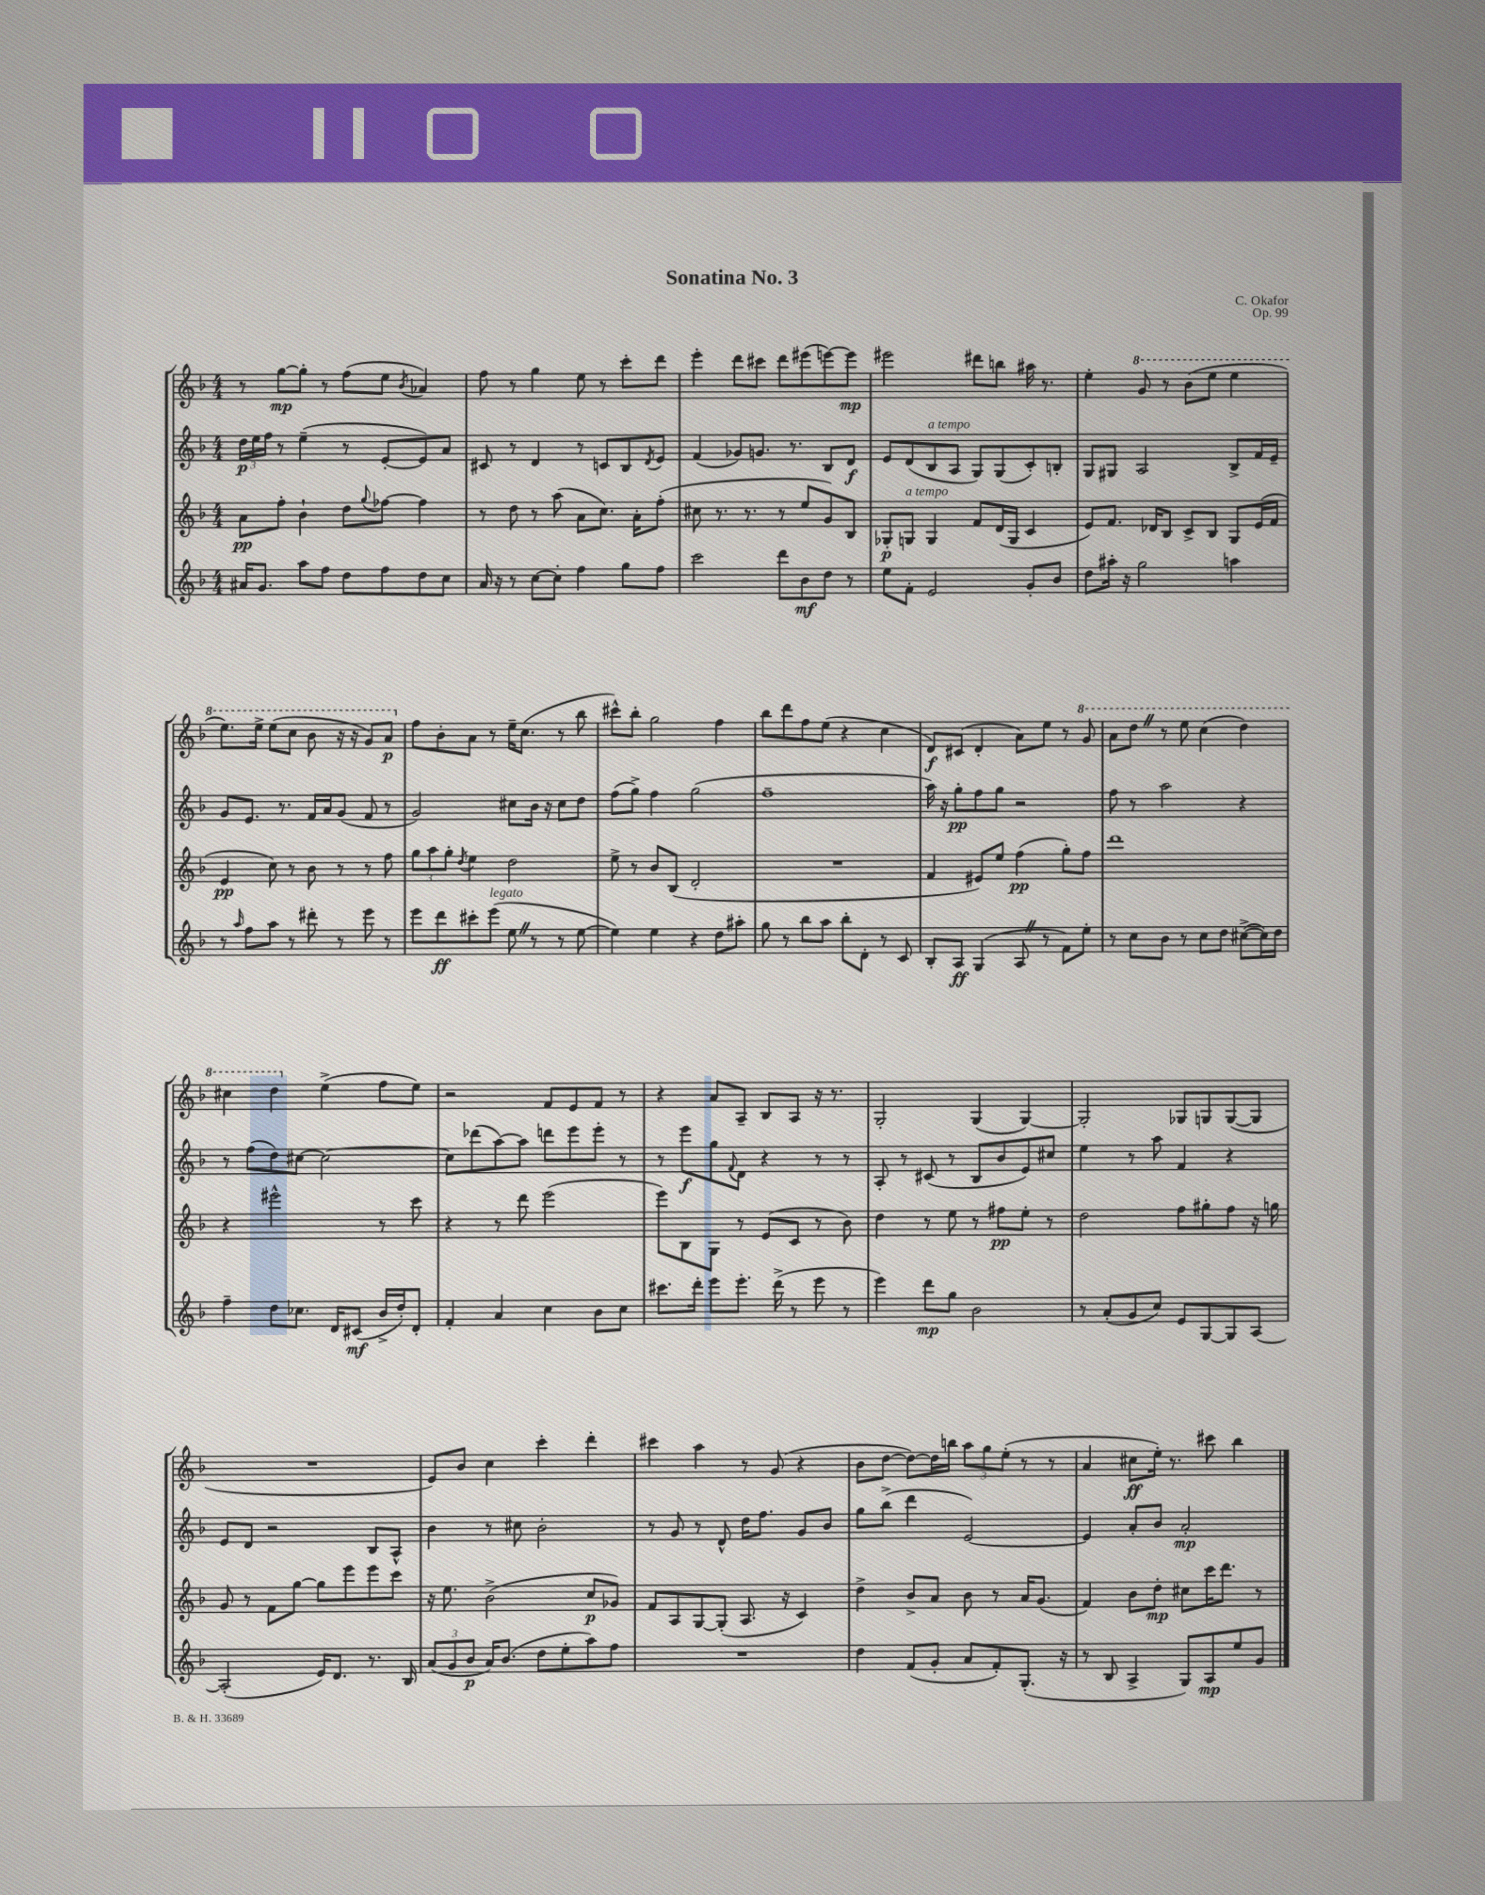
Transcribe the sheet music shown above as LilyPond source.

\header { title = "Sonatina No. 3" composer = "C. Okafor" opus = "Op. 99" }
<<
\new StaffGroup <<
\new Staff = "s0" {
    \clef treble \key f \major \numericTimeSignature \time 4/4
    r8 g''8~\mp g''8-. r8 f''8( e''8 \acciaccatura { bes'8 } aes'4) |
    f''8 r8 g''4 e''8 r8 c'''8-. d'''8 |
    e'''4-. d'''8 cis'''8 d'''8 eis'''8( e'''8~) e'''8\mp |
    eis'''2 dis'''8 b''8 ais''16 r8. |
    e''4-. \ottava #1 g''8 r8 bes''8( e'''8 e'''4 |
    e'''8.) e'''16-> e'''8( c'''8 bes''8 r16 r16 g''8) a''8\p \ottava #0 |
    f''8 bes'8-. a'8 r8 e''16-- c''8.( r8 bes''8 |
    cis'''8-^) bes''8-. g''2 f''4 |
    bes''8 d'''8 f''8 e''8( r4 c''4 |
    d'8\f) cis'8( d'4-. a'8) e''8 r8 \ottava #1 g''8 |
    a''8 d'''8 \once \override BreathingSign.text = \markup { \musicglyph "scripts.caesura.straight" } \breathe r8 e'''8 c'''4( d'''4) |
    cis'''4 d'''4 \ottava #0 e''4->( f''8 e''8) |
    r2 f'8 e'8 f'8 r8 |
    r4 a'8 a8-- bes8 a8 r16 r8. |
    g2-. g4( g4~) |
    g2-. ges8 g8 g8~( g8 |
    R1 |
    e'8) bes'8 c''4 c'''4-. d'''4-. |
    cis'''4 a''4 r8 g'8( r4 |
    bes'8 d''8~ d''8~) d''16 b''16 \tuplet 3/2 { a''8 g''8 e''8-.( } r8 r8 |
    a'4 cis''8\ff e''16-.) r8. cis'''8 bes''4 \bar "|." |
}
\new Staff = "s1" {
    \clef treble \key f \major \numericTimeSignature \time 4/4
    \tuplet 3/2 { d''16\p e''16 f''16 } r8 e''4--( r8 e'8~-. e'8) a'8 |
    cis'8 r8 d'4 r8 c'8 bes8 \acciaccatura { d'8 } e'8 |
    f'4( ges'8) g'8. r8. bes8 d'8\f |
    e'8 d'8( bes8^\markup { \italic "a tempo" } a8 g8) g8( c'8-.) b8-. |
    g8 gis8 a2 bes8-> f'16 e'16-- |
    g'8 e'8. r8. f'16 a'16 g'8( f'8 r8 |
    g'2) cis''8 bes'16 r16 cis''8 d''8 |
    f''8( g''8->) f''4 g''2( |
    f''1-- |
    a''16) r16 g''8-.\pp f''8 g''8 r2 |
    f''8 r8 a''2 r4 |
    r8 f''8( d''8) cis''8~ cis''2~ |
    cis''8 des'''8( a''8~) a''8 d'''8 e'''8 e'''8-. r8 |
    r8 e'''8\f g''8 \appoggiatura { f'8 } d'8 r4 r8 r8 |
    a8-. r8 cis'8( r8 bes8 bes'8 e'8) cis''8 |
    e''4 r8 a''8 f'4 r4 |
    e'8 d'8 r2 bes8 a8-^ |
    bes'4 r8 cis''8 bes'2-. |
    r8 g'8 r8 d'8-^ d''16 f''8. g'8 bes'8 |
    g''8 bes''8->( d'''4 e'2~) |
    e'4 a'8-. bes'8 a'2-.\mp \bar "|." |
}
\new Staff = "s2" {
    \clef treble \key f \major \numericTimeSignature \time 4/4
    a'8\pp f''8-. bes'4-! d''8 \appoggiatura { g''8 } fes''8~ fes''4 |
    r8 d''8 r8 a''8( a'8 c''8.) a'16-. f''8-.( |
    cis''8 r8. r8. r8 e''8 g'8) bes8 |
    ges8-.\p g8^\markup { \italic "a tempo" } g4 f'8 d'16( g16 c'4 |
    e'8) f'8. des'16 bes8 c'8-> bes8 g8 e'16( f'16 |
    e'4\pp c''8) r8 bes'8 r8 r8 f''8 |
    \tuplet 3/2 { g''8 a''8 g''8-. } \acciaccatura { d''8 } e''4 d''2 |
    e''8-> r8 bes'8 bes8( d'2-. |
    R1 |
    f'4 eis'8) e''8 f''4\pp( g''8-.) f''8 |
    d'''1 |
    r4 eis'''2-^ r8 c'''8 |
    r4 r8 d'''8 e'''2( |
    e'''8) bes8 g8 r8 e'8( c'8 r8 bes'8) |
    d''4 r8 e''8 r8 fis''8\pp e''8-. r8 |
    d''2 f''8 gis''8-. f''8 r16 g''16 |
    g'8 r8 f'8 g''8~ g''8 e'''8 e'''8 c'''8 |
    r16 e''8. bes'2->( c''8\p ges'8) |
    f'8 a8 g8~ g8-.( a8. r16 c'4) |
    d''4-> bes'8-> a'8 bes'8 r8 a'16 g'8.( |
    f'4) bes'8 d''8-.\mp cis''8 c'''16 d'''8. r8 \bar "|." |
}
\new Staff = "s3" {
    \clef treble \key f \major \numericTimeSignature \time 4/4
    ais'16 g'8. a''8 f''8 d''8 f''8 d''8 c''8 |
    a'16 r16 r8 c''8~ c''8-. f''4 g''8 f''8 |
    c'''2 d'''8 bes'8\mf d''8 r8 |
    e''8 f'8-. e'2 g'8-. bes'8 |
    d''8 ais''16-. r16 g''2 a''4 |
    r8 \grace { a''16 } f''8 a''8 r8 dis'''8-. r8 e'''8 r8 |
    e'''8 d'''8\ff cis'''8-. e'''8^\markup { \italic "legato" }( e''8 \once \override BreathingSign.text = \markup { \musicglyph "scripts.caesura.straight" } \breathe r8 r8 e''8~ |
    e''4) e''4 r4 d''8 ais''8-. |
    g''8 r8 bes''8 a''8 bes''8-. d'8-. r8 c'8 |
    bes8-. a8\ff g4( a8 \once \override BreathingSign.text = \markup { \musicglyph "scripts.caesura.straight" } \breathe r8 f'8) e''8-. |
    r8 c''8 bes'8 r8 c''8 d''8 cis''8~->( cis''16) d''16 |
    f''4-- d''8 ces''8. d'16 cis'8\mf( bes'16-> d''16-.) d'8-. |
    f'4-. a'4 c''4 bes'8 c''8 |
    cis'''8. d'''16-. e'''8 e'''8.-. d'''16->( r8 e'''8 r8 |
    e'''4) d'''8\mp g''8 bes'2 |
    r8 a'8-.( g'8 c''8) e'8 g8~ g8 a8~ |
    a2-.( e'16) d'8. r8. bes16 |
    \tuplet 3/2 { a'8( g'8 bes'8\p } a'16) bes'8.( d''8 e''8-. a''8) f''8 |
    R1 |
    d''4 f'8( g'8-. a'8 f'8-.) g8.-.( r16 |
    r8 bes8 a4-> g8) a8\mp e''8 g'8 \bar "|." |
}
>>
>>
\layout { \context { \Score \remove "Bar_number_engraver" } }
